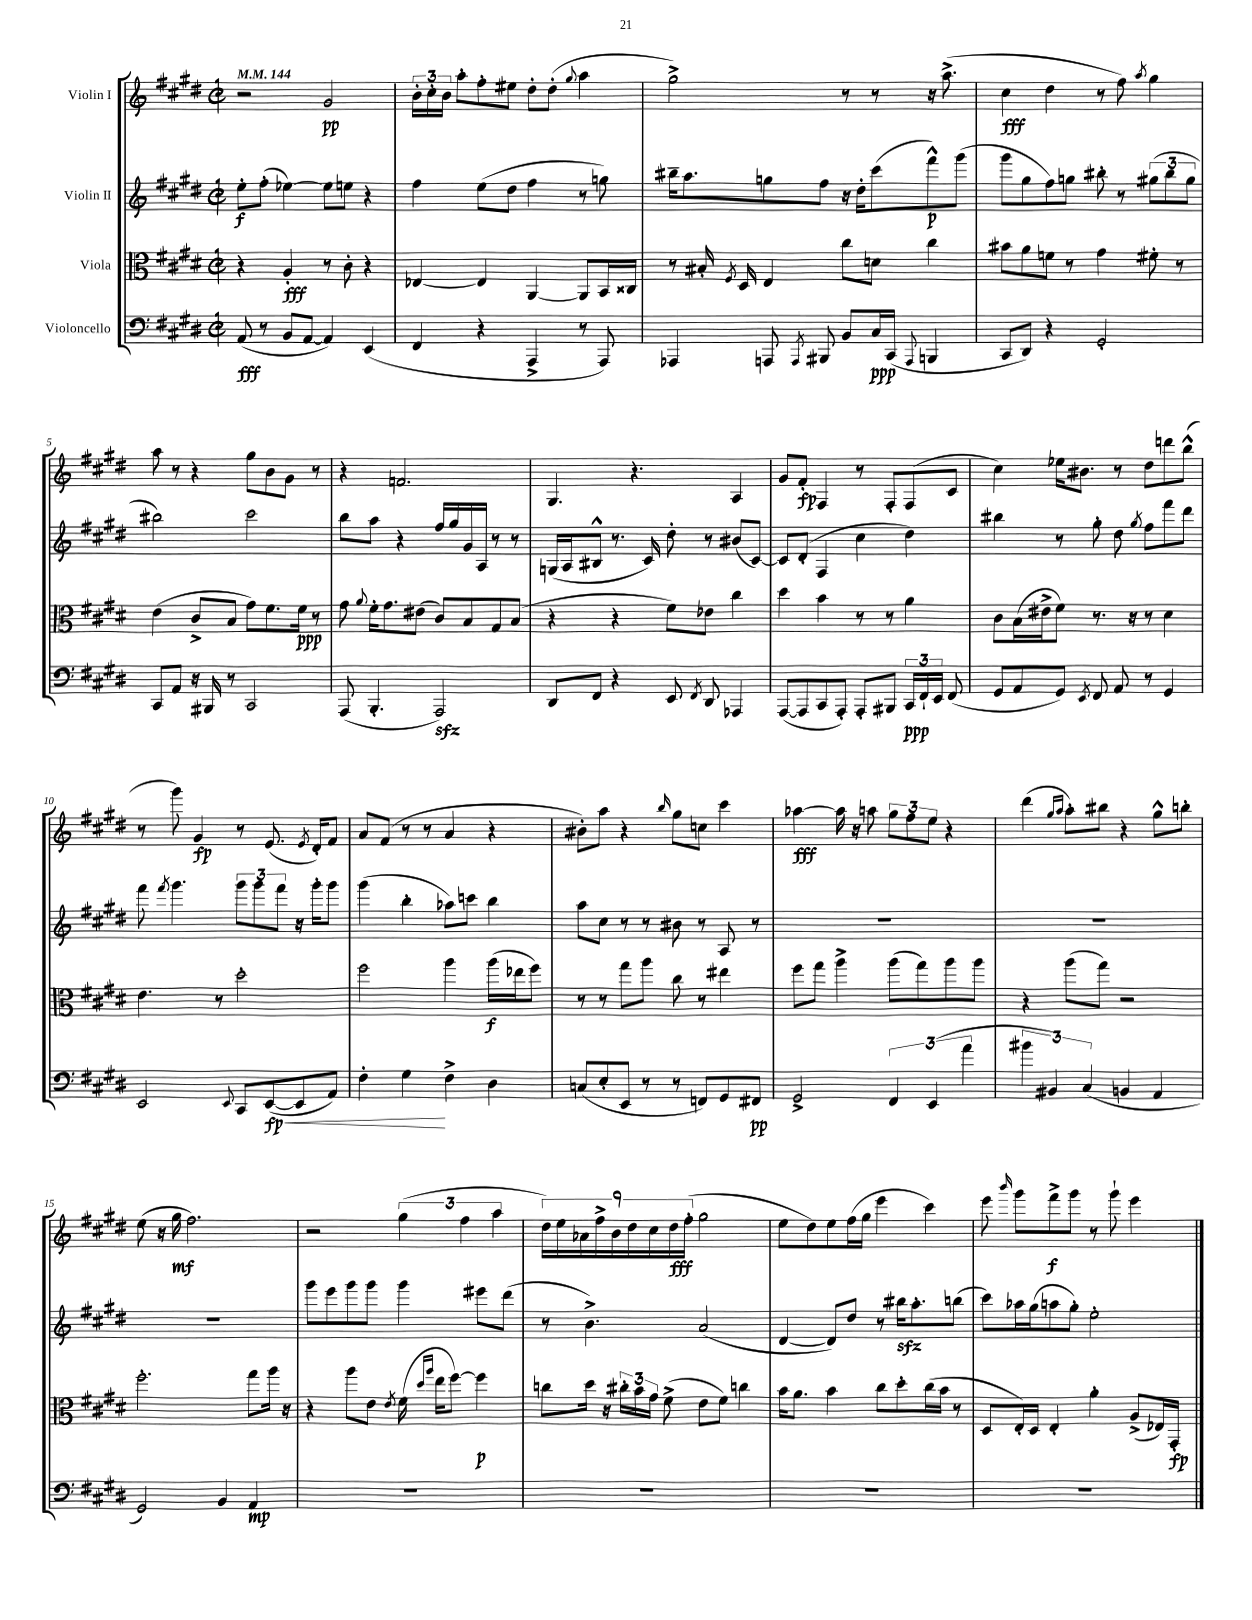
<<
\new StaffGroup <<
\new Staff = "s0" \with { instrumentName = "Violin I" } {
    \clef treble \key e \major \defaultTimeSignature \time 2/2 \tempo 4 = 144
    \autoBeamOff r2 gis'2\pp |
    \tuplet 3/2 { b'16[-. cis''16-. b'16] } a''8[-. fis''8-. eis''8] dis''8[-. dis''8]-.( \appoggiatura { gis''8 } a''4 |
    gis''2->) r8 r8 r16 a''8.->( |
    cis''4\fff dis''4 r8 fis''8) \acciaccatura { a''8 } gis''4 |
    a''8 r8 r4 gis''8[ b'8 gis'8] r8 |
    r4 f'2. |
    gis4. r4. a4 |
    gis'8[ fis'8]-.\fp fis4 r8 fis8[-. fis8( cis'8] |
    cis''4) ees''16[ bis'8.] r8 dis''8[ d'''8 b''8]-^( |
    r8 gis'''8) gis'4\fp r8 e'8.( \acciaccatura { e'8 } dis'16[-.) fis'8] |
    a'8[ fis'8]( r8 r8 a'4 r4 |
    bis'8[-.) a''8] r4 \grace { b''16 } gis''8[ c''8] cis'''4 |
    aes''4~\fff aes''16 r16 a''8 \tuplet 3/2 { gis''8[ fis''8 e''8] } r4 |
    dis'''4( \grace { gis''16[ a''16] } a''8[-.) bis''8] r4 gis''8[-^ b''8]-. |
    e''8( r16 gis''16\mf fis''2.) |
    r2 \tuplet 3/2 { gis''4( fis''4 a''4 } |
    \tuplet 9/8 { dis''16[) e''16 aes'16 fis''16-> b'16 dis''16 cis''16 dis''16\fff fis''16]-.( } gis''2 |
    e''8[ dis''8) e''8 fis''16( gis''16] e'''4 cis'''4) |
    e'''8 \grace { b'''16 } gis'''8[ fis'''8->\f gis'''8] r8 gis'''8-! e'''4 \bar "|." |
}
\new Staff = "s1" \with { instrumentName = "Violin II" } {
    \clef treble \key e \major \defaultTimeSignature \time 2/2
    \autoBeamOff e''8[-.\f fis''8]-.( ees''4~) ees''8[ e''8] r4 |
    fis''4 e''8[( dis''8] fis''4 r8 g''8) |
    bis''16[-- a''8. g''8 fis''8] r16 dis''16[-. cis'''8( fis'''8-^\p) gis'''8]( |
    gis'''8[ gis''8 fis''8) g''8] bis''8-. r8 \tuplet 3/2 { gis''8[( bis''8 gis''8] } |
    bis''2) cis'''2 |
    b''8[ a''8] r4 fis''16[ gis''16 gis'16 a16] r8 r8 |
    g16[( a16 bis8]-^ r8. cis'16) dis''8-. r8 bis'8[( cis'8]~) |
    cis'8[ dis'8]-.( fis4 cis''4 dis''4) |
    bis''4 r8 gis''8-. dis''8 \acciaccatura { gis''8 } fis''8[ fis'''8 dis'''8] |
    fis'''8 \acciaccatura { fis'''8 } gis'''4. \tuplet 3/2 { gis'''8[ gis'''8 fis'''8] } r16 gis'''16[-. gis'''8] |
    gis'''4( b''4-. aes''8[) c'''8] b''4 |
    a''8[ cis''8] r8 r8 bis'8 r8 a8 r8 |
    R1 |
    R1 |
    R1 |
    gis'''8[ e'''8 gis'''8 gis'''8] gis'''4 eis'''8[ dis'''8]( |
    r8 b'4.->) a'2( |
    dis'4~ dis'8[) dis''8] r8 bis''16[\sfz a''8.-. b''8]( |
    cis'''8[) aes''16 gis''16( a''8 gis''8]-.) e''2-. \bar "|." |
}
\new Staff = "s2" \with { instrumentName = "Viola" } {
    \clef alto \key e \major \defaultTimeSignature \time 2/2
    \autoBeamOff r4 a4-.\fff r8 cis'8-. r4 |
    ees4~ ees4 a,4~ a,8[ b,16 cisis16] |
    r8 bis16-. \acciaccatura { fis8 } dis16 e4 cis''8[ d'8] cis''4 |
    bis'8[ a'8 f'8] r8 gis'4 fis'8-. r8 |
    e'4( cis'8[-> b8] gis'8[) fis'8. fis'16]\ppp r8 |
    gis'8 \appoggiatura { a'8 } fis'16[-. gis'8. eis'8]( cis'8[) b8 gis8 b8]( |
    r4 r4 fis'8[) ees'8] cis''4 |
    dis''4 b'4 r8 r8 a'4 |
    cis'8[ b16( eis'16-> fis'8]) r8. r16 r8 dis'4 |
    e'4. r8 dis''2-. |
    fis''2 a''4 a''16[\f( ees''16 fis''8]) |
    r8 r8 gis''8[ a''8] cis''8 r8 eis''4 |
    fis''8[ gis''8] a''4-> a''8[( gis''8) a''8 a''8] |
    r4 a''8[( gis''8]) r2 |
    fis''2.-. gis''8[ a''16] r16 |
    r4 a''8[ e'8] \acciaccatura { e'8 } fis'16( \grace { dis''16[ a''16] } e''16[ fis''8]~) fis''4\p |
    c''8[ dis''16] r16 \tuplet 3/2 { cis''16[-. b'16 gis'16] } fis'8->( e'8[ fis'8]) c''4 |
    b'16[ a'8.] b'4 cis''8[ dis''8-. cis''16( b'16] r8 |
    dis8[ e16-.) dis16] e4-. a'4-. a8[->( ees16) gis,16]-.\fp \bar "|." |
}
\new Staff = "s3" \with { instrumentName = "Violoncello" } {
    \clef bass \key e \major \defaultTimeSignature \time 2/2
    \autoBeamOff a,8\fff( r8 b,8[ a,8]~ a,4) e,4( |
    fis,4 r4 a,,4-> r8 a,,8) |
    aes,,4 a,,8 \acciaccatura { a,,8 } bis,,8 b,8[ cis16\ppp cis,16]( \appoggiatura { a,,8 } b,,4 |
    cis,8[ dis,8]) r4 gis,2-. |
    cis,8[ a,8] r16 bis,,16 r8 cis,2 |
    a,,8( b,,4.-. a,,2\sfz) |
    dis,8[ fis,8] r4 e,8 \acciaccatura { fis,8 } dis,8 aes,,4 |
    a,,8[~( a,,8 cis,8 a,,8]-.) a,,8[-. bis,,8] \tuplet 3/2 { cis,16[\ppp fis,16-! e,16] } fis,8( |
    gis,8[ a,8 gis,8]) \acciaccatura { e,8 } fis,8 a,8 r8 gis,4 |
    e,2 \appoggiatura { e,8 } cis,8[ e,8~\fp\<( e,8 a,8]) |
    fis4-. gis4\! fis4-> dis4 |
    c8[( e8-. e,8] r8 r8 f,8[) gis,8 fis,8]\pp |
    gis,2-> \tuplet 3/2 { fis,4 e,4( a'4 } |
    \tuplet 3/2 { bis'4 bis,4) cis4( } b,4 a,4 |
    gis,2) b,4 a,4\mp |
    R1 |
    R1 |
    R1 |
    R1 \bar "|." |
}
>>
>>
